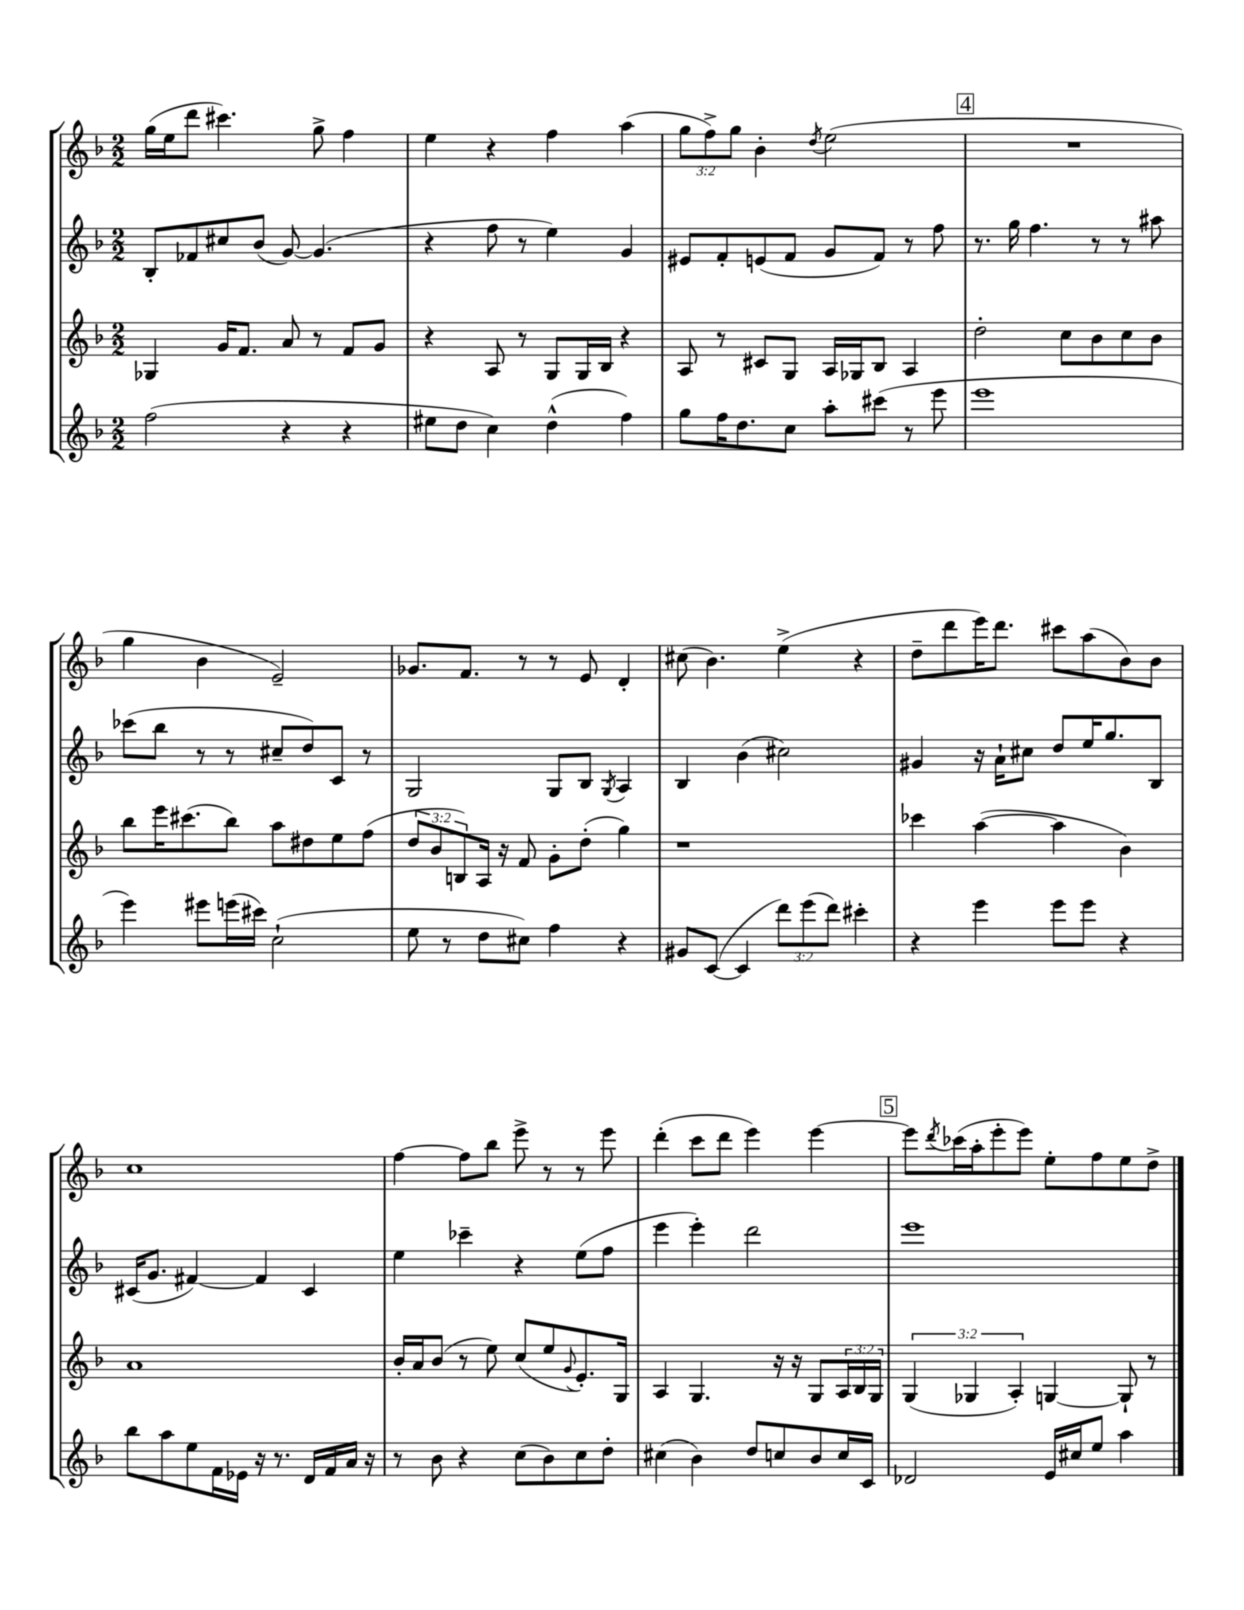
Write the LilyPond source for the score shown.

<<
\new StaffGroup <<
\new Staff = "s0" {
    \clef treble \key f \major \numericTimeSignature \time 2/2 \override Staff.TupletNumber.text = #tuplet-number::calc-fraction-text
    g''16( e''16 d'''8 cis'''4.) g''8-> f''4 |
    e''4 r4 f''4 a''4( |
    \tuplet 3/2 { g''8 f''8->) g''8 } bes'4-. \acciaccatura { d''8 } e''2( |
    \mark \markup { \box "4" } R1 |
    g''4 bes'4 e'2--) |
    ges'8. f'8. r8 r8 e'8 d'4-. |
    cis''8( bes'4.) e''4->( r4 |
    d''8-- d'''8 e'''16) d'''8. cis'''8 a''8( bes'8) bes'8 |
    c''1 |
    f''4~ f''8 bes''8 e'''8-> r8 r8 e'''8 |
    d'''4-.( c'''8 d'''8 e'''4) e'''4~ |
    \mark \markup { \box "5" } e'''8 \acciaccatura { d'''8 } ces'''16( a''16-. e'''8-. e'''8) e''8-. f''8 e''8 d''8-> \bar "|." |
}
\new Staff = "s1" {
    \clef treble \key f \major \numericTimeSignature \time 2/2
    bes8-. fes'8 cis''8 bes'8( g'8~) g'4.( |
    r4 f''8 r8 e''4) g'4 |
    eis'8 f'8-. e'8( f'8 g'8 f'8) r8 f''8 |
    \mark \markup { \box "4" } r8. g''16 f''4. r8 r8 ais''8 |
    ces'''8( bes''8 r8 r8 cis''8-- d''8) c'8 r8 |
    g2 g8 bes8 \acciaccatura { g8 } a4 |
    bes4 bes'4( cis''2) |
    gis'4 r16 a'16-! cis''8 d''8 e''16 g''8. bes8 |
    cis'16( g'8. fis'4~) fis'4 cis'4 |
    e''4 ces'''4-- r4 e''8( f''8 |
    e'''4 e'''4-.) d'''2 |
    \mark \markup { \box "5" } e'''1 \bar "|." |
}
\new Staff = "s2" {
    \clef treble \key f \major \numericTimeSignature \time 2/2 \override Staff.TupletNumber.text = #tuplet-number::calc-fraction-text
    ges4 g'16 f'8. a'8 r8 f'8 g'8 |
    r4 a8 r8 g8 g16 bes16 r4 |
    a8 r8 cis'8 g8 a16 ges16 bes8 a4 |
    \mark \markup { \box "4" } d''2-. c''8 bes'8 c''8 bes'8 |
    bes''8 e'''16 cis'''8.( bes''8) a''8 dis''8 e''8 f''8( |
    \tuplet 3/2 { d''8 bes'8 b8) } a16 r16 f'8 g'8-. d''8-.( g''4) |
    r1 |
    ces'''4 a''4~( a''4 bes'4) |
    a'1 |
    bes'16-. a'16 bes'8( r8 e''8) c''8( e''8 \appoggiatura { g'8 } e'8.-.) g16 |
    a4 g4. r16 r16 g8 \tuplet 3/2 { a16 bes16 g16 } |
    \mark \markup { \box "5" } \tuplet 3/2 { g4( ges4 a4-.) } g4~ g8-! r8 \bar "|." |
}
\new Staff = "s3" {
    \clef treble \key f \major \numericTimeSignature \time 2/2 \override Staff.TupletNumber.text = #tuplet-number::calc-fraction-text
    f''2( r4 r4 |
    eis''8 d''8 c''4) d''4-^( f''4) |
    g''8 f''16 d''8. c''8 a''8-. cis'''8( r8 e'''8 |
    \mark \markup { \box "4" } e'''1 |
    e'''4) eis'''8 e'''16( cis'''16) c''2-!( |
    e''8 r8 d''8 cis''8) f''4 r4 |
    gis'8 c'8~( c'4 \tuplet 3/2 { d'''8) e'''8( d'''8) } cis'''4-. |
    r4 e'''4 e'''8 e'''8 r4 |
    bes''8 a''8 e''8 f'16 ees'16 r16 r8. d'16 f'16 a'16 r16 |
    r8 bes'8 r4 c''8( bes'8) c''8 d''8-. |
    cis''4( bes'4) d''8 c''8 bes'8 c''16 c'16 |
    \mark \markup { \box "5" } des'2 e'16 cis''16 e''8 a''4 \bar "|." |
}
>>
>>
\layout { \context { \Score \remove "Bar_number_engraver" } }
